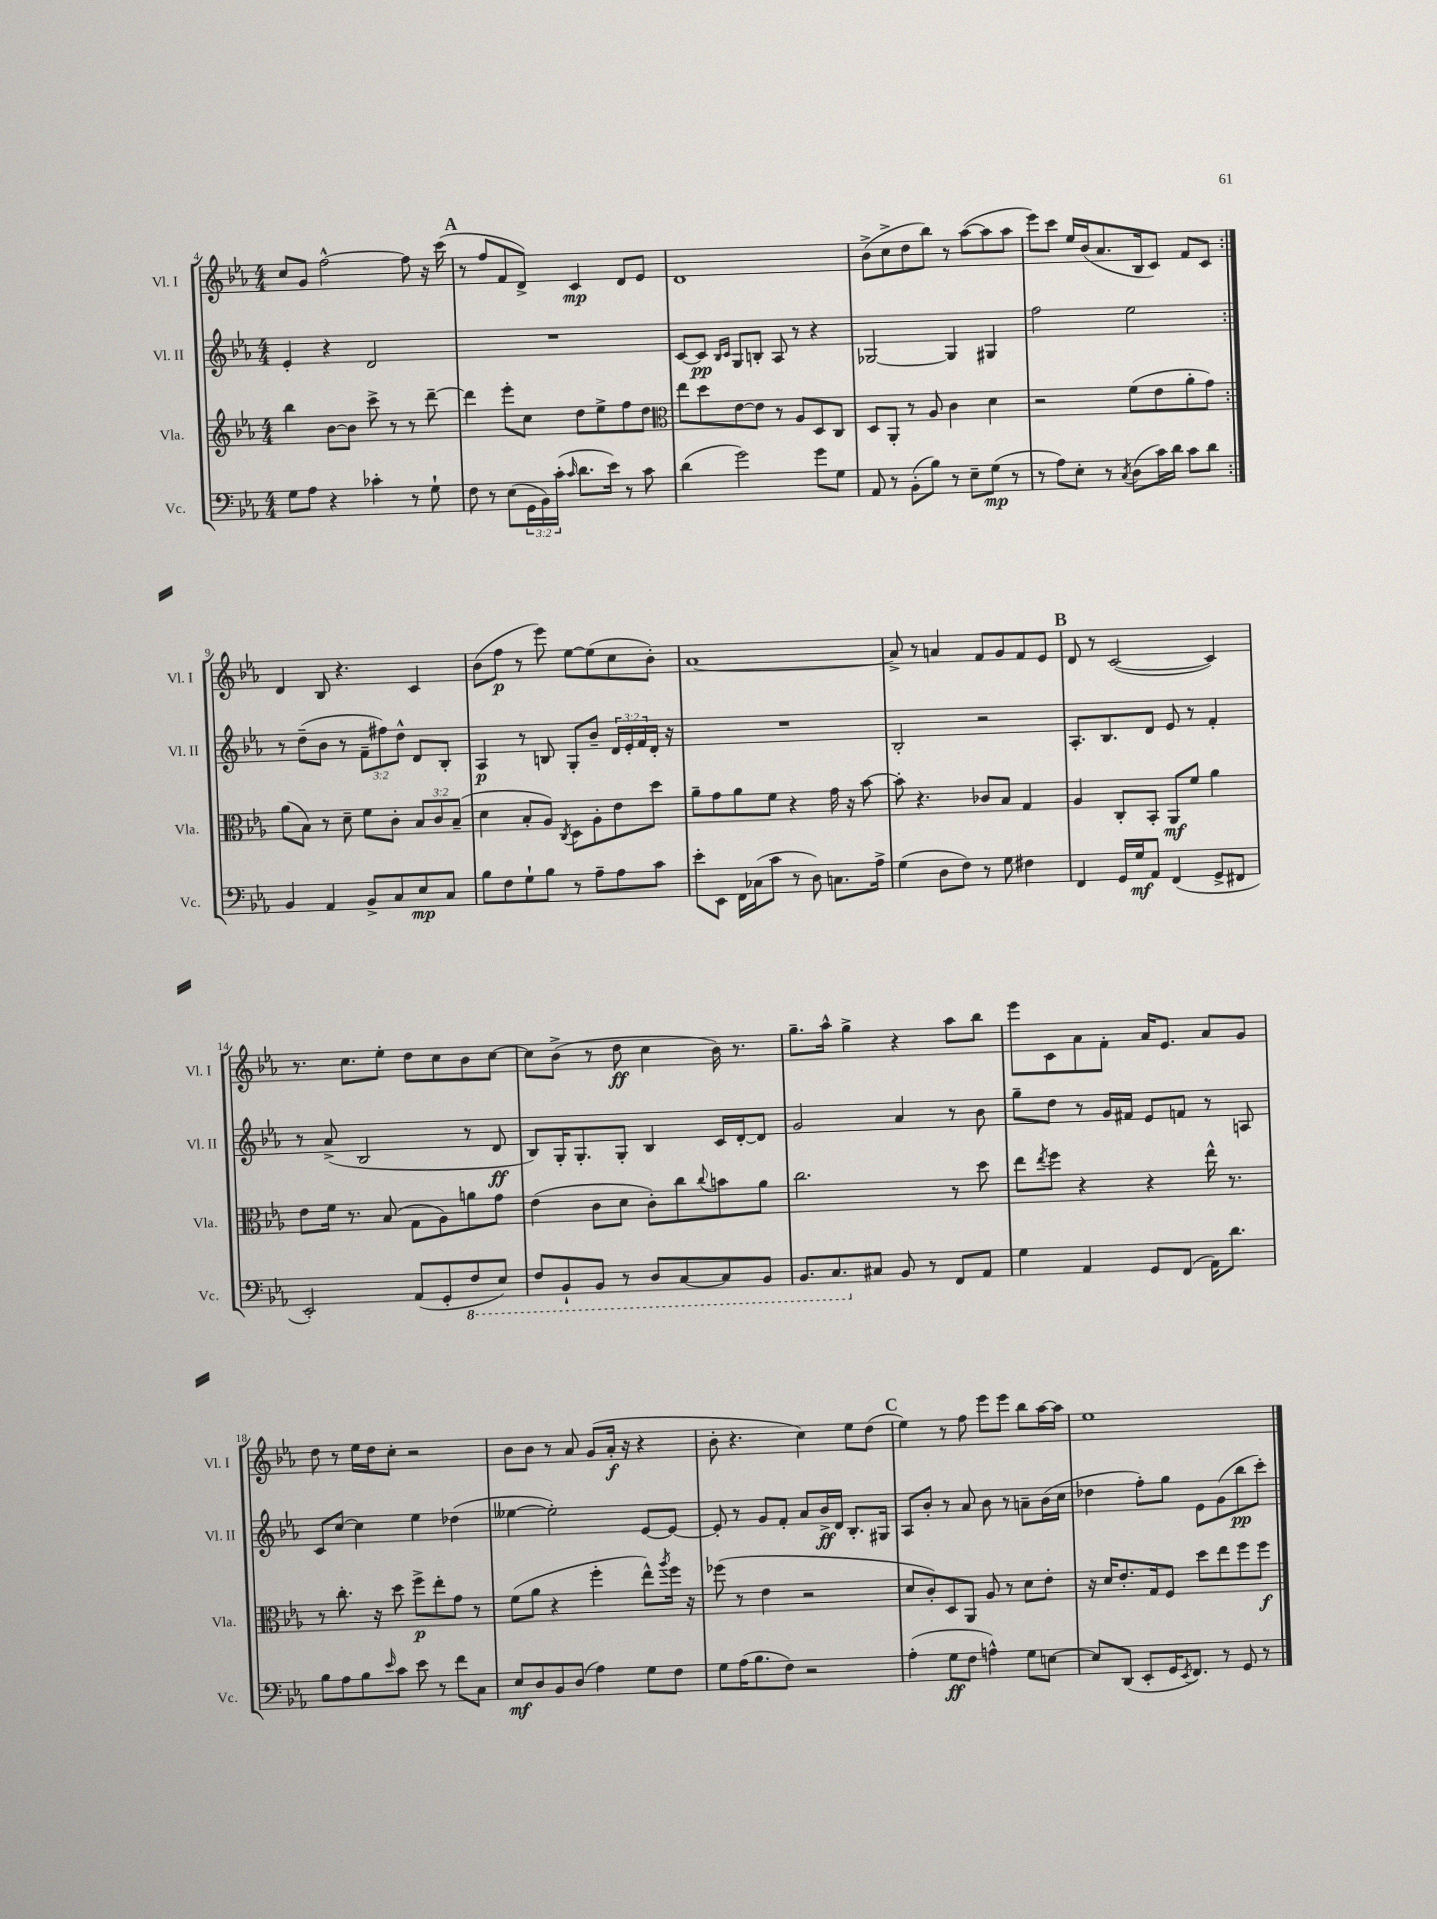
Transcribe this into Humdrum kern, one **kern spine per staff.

**kern	**kern	**kern	**kern
*staff4	*staff3	*staff2	*staff1
*clefF4	*clefG2	*clefG2	*clefG2
*k[b-e-a-]	*k[b-e-a-]	*k[b-e-a-]	*k[b-e-a-]
*M4/4	*M4/4	*M4/4	*M4/4
8G\L	4bb-\	4e-'/	8cc/L
8A-\J	.	.	8g/J
4r	[8b-\L	4r	[2ff^^\
.	8b-\]J	.	.
4c-'\	8ccc^\	2d/	.
.	8r	.	.
8r	8r	.	8ff\]
8G`\	[8ddd~\	.	16r
.	.	.	(16ccc\
=	=	=	=
8F\	4ddd\]	1r	8r
8r	.	.	8ff/L
(8E-\L	8eee-'\L	.	8f/
24GG\L	8cc\J	.	8d^/J)
24BB-\)	.	.	.
(24c'\JJ	.	.	.
16qqc/	.	.	.
8.d\L	8dd\L	.	4c/
.	8ee-^\	.	.
16e-\Jk)	.	.	.
8r	8ff\	.	8d/L
8c\	8dd\J	.	8e-/J
=	=	=	=
*	*clefC3	*	*
(4d\	8ee-\L	[8c/L	1d
.	8dd\	8c/]J	.
.	.	16qqB-/LL	.
.	.	16qqc/JJ	.
2g\)	[8e-\	8G/L	.
.	8e-\]J	8B'/J	.
.	8r	8A-/	.
.	8A-/L	8r	.
8g\L	8D/	4r	.
8G\J	8C/J	.	.
=	=	=	=
8AA-/	8D/L	[2G-/	(8b-^\L
8r	8AA-'/J	.	8cc^\
(8BB-'\L	8r	.	8dd\
8B-\J)	8A-/	.	8bb-\J)
8r	4c\	4G-/]	8r
8E-~\L	.	.	([8aa-\L
(8G\J	4d\	4G#/	8aa-\]
8r	.	.	8aa-\J
=	=	=	=
8r	2r	2ff\	8eee-\L)
8A-\L)	.	.	8ccc\J
8E-'\J	.	.	16ee-/LL
.	.	.	(16b-/J
8r	.	.	8.a-/
8qC/	.	.	.
(8D\L	(8f\L	2ee-\	.
.	.	.	16B-/k
16c\L)	8e-\	.	8c/J)
16d\JJ	.	.	.
8c\L	8a-'\	.	8f/L
8d\J	8g\J)	.	8c/J
=:|!	=:|!	=:|!	=:|!
4BB-/	(8a-\L	8r	4d/
.	8B-\J)	(8dd~\L	.
4AA-/	8r	8b-\J	8B-/
.	8d~\	8r	4.r
8BB-^/L	8f\L	12f~\L	.
.	.	12ff#\)	.
8C/	8c'\J	.	.
.	.	12dd^^\J	.
8E-/	12B-/L	8d/L	4c/
.	12c/	.	.
8C/J	.	8B-'/J	.
.	(12B-~/J	.	.
=	=	=	=
8B-\L	4d\	4A-/	(8b-\L
8F\	.	.	8ff\J
8G`\	8B-'/L	8r	8r
8B-\J	8A-/J)	8B/	8eee-\)
.	8qC/	.	.
8r	8D\L	8G'/L	[8ee-\L
8A-~\L	8A-'\	8b-~/J	(8ee-\]
8A-\	8e-\	24d/LL	8cc\
.	.	24e-'/	.
.	.	24f/	.
8c\J	8dd\J	16d'/JJ	8b-'\J)
.	.	16r	.
=	=	=	=
8e-'\L	8a-~\L	1r	[1a-
8EE-\J	8g\	.	.
16FF\LL	8a-\	.	.
(16C-\J	.	.	.
8c\J	8f\J	.	.
8r	4r	.	.
8D\)	.	.	.
8.C\L	16g\	.	.
.	16r	.	.
.	[8b-\	.	.
16A-^\Jk	.	.	.
=	=	=	=
(4G\	8b-'\]	2B-'/	8a-^/]
.	4.r	.	8r
8D\L	.	.	4a/
8F\J)	.	.	.
8r	8c-/L	2r	8f/L
8G\	8B-/J	.	8g/
4F#\	4G/	.	8f/
.	.	.	8e-/J
=	=	=	=
4FF/	4A-/	8.A-'/L	8d/
.	.	.	8r
.	.	8.B-/	.
16GG/LL	8C'/L	.	([2c/
16G/J	.	.	.
8AA-/J	8BB-'/J	8d/J	.
(4FF/	8AA-/L	8e-/	.
.	8f/J	8r	.
8GG^/L	4a-\	4f'/	4c/])
8FF#/J	.	.	.
=	=	=	=
2EE-'/)	8e-\L	8r	8.r
.	16f\Jk	(8a-^/	.
.	8.r	.	8.cc\L
.	.	2B-/	.
.	(8B-/	.	8ee-'\J
(8AA-/L	8G\L	.	8dd\L
8GG'/	8A-\)	.	8cc\
8FF/	8a\	8r	8b-\
8EE-/J)	8g\J	8d/	[8cc\J
=	=	=	=
8FF/L	(4e-\	8B-/L)	8cc\]L
8BBB-`/	.	16G'/K	(8b-^\J
.	.	8.G'/	.
8BBB-/J	8c\L	.	8r
8r	8d\J	8G'/J	8dd\
8DD/L	8c'\L)	4B-/	4cc\
[8CC/	8cc\	.	.
.	8qqcc/	.	.
8CC/]	8b\	16c/LL	16b-\)
.	.	[16d'/J	8.r
8BBB-/J	8a-\J	8d/]J	.
=	=	=	=
8.BBB-/L	2.cc\	2g/	8.gg~\L
8.CC/	.	.	16aa-^^\Jk
.	.	.	4gg^\
8C#/J	.	.	.
8BB-/	.	4a-/	4r
8r	.	.	.
8FF/L	8r	8r	8aa-\L
8AA-/J	8dd\	8b-\	8bb-\J
=	=	=	=
4G\	8ee-\L	8gg~\L	8eee-\L
.	8qee-/	.	.
.	8ff\J	8dd\J	8c\
4AA-/	4r	8r	8a-\
.	.	16g/LL	8f'\J
.	.	16f#/JJ	.
8GG/L	4r	8e-/L	16a-/LK
.	.	.	8.e-/J
(8FF/J	.	8f/J	.
16AA-\LK)	16ee-^^\	8r	8a-/L
8.d\J	8.r	.	.
.	.	8A/	8g/J
=	=	=	=
8B-\L	8r	8c/L	8dd\
8A-\	8.cc'\	[8cc/J	8r
8B-\	.	4cc\]	16ee-\LL
.	16r	.	16dd\J
16qqe-/	.	.	.
8c\J	8dd\	.	8cc'\J
8e-\	8ff^\L	4ee-\	2r
8r	8ee-'\	.	.
8f\L	8g\J	(4dd-\	.
8C\J	8r	.	.
=	=	=	=
8E-/L	(8f\L	[4ee--\	8b-\L
8D/	8a-\J	.	8b-\J
8BB-/	4r	2ee--'\])	8r
(8D/J	.	.	8a-/
4A-\)	4ff'\	.	(8g/L
.	.	.	16a-'/Jk
.	.	.	16r
8G\L	8ee-^^\L)	[8e-/L	4r
.	8qaa-/	.	.
8F\J	16ff\Jk	8e-/_J	.
.	16r	.	.
=	=	=	=
8G\L	(8ff-\	8e-'/]	8b-'\
(16A-\K	8r	8r	4.r
8.B-\	.	.	.
.	4e-\	8g/L	.
8F\J)	.	8f'/J	.
2r	2r	8a-/L	4cc\)
.	.	16b-^/L	.
.	.	16d/JJ	.
.	.	8.B-'/L	8ee-\L
.	.	.	(8dd\J
.	.	16G#/Jk	.
=	=	=	=
(4A-'\	8d/L	8A-/L	4ee-\)
.	8c'/)	8b-'/J	.
8G\L	8D/	8r	8r
8F\J	8AA-/J	8a-/	8ff\
4A^^\)	8A-/	8b-\	8eee-\L
.	8r	8r	8eee-\J
8G\L	8d\L	8a~\L	8bb-\L
[8E\J	8e-'\J	(16b-\L	[16aa-\L
.	.	16cc\JJ	16aa-\]JJ
=	=	=	=
8E/]L	16r	4dd-\	1ee-
.	16d/LK	.	.
(8DD/J	8.e-'/	.	.
8EE-'/L	.	8ff'\L)	.
.	16G/k	.	.
16GG/K	8F/J	8gg\J	.
8qEE-/	.	.	.
8.FF/J)	.	.	.
.	8dd\L	8e-\L	.
8r	8ee-\	(8g\	.
8GG/	8ff\	8bb-\	.
8r	8ff\J	8ccc'\J)	.
==	==	==	==
*-	*-	*-	*-
